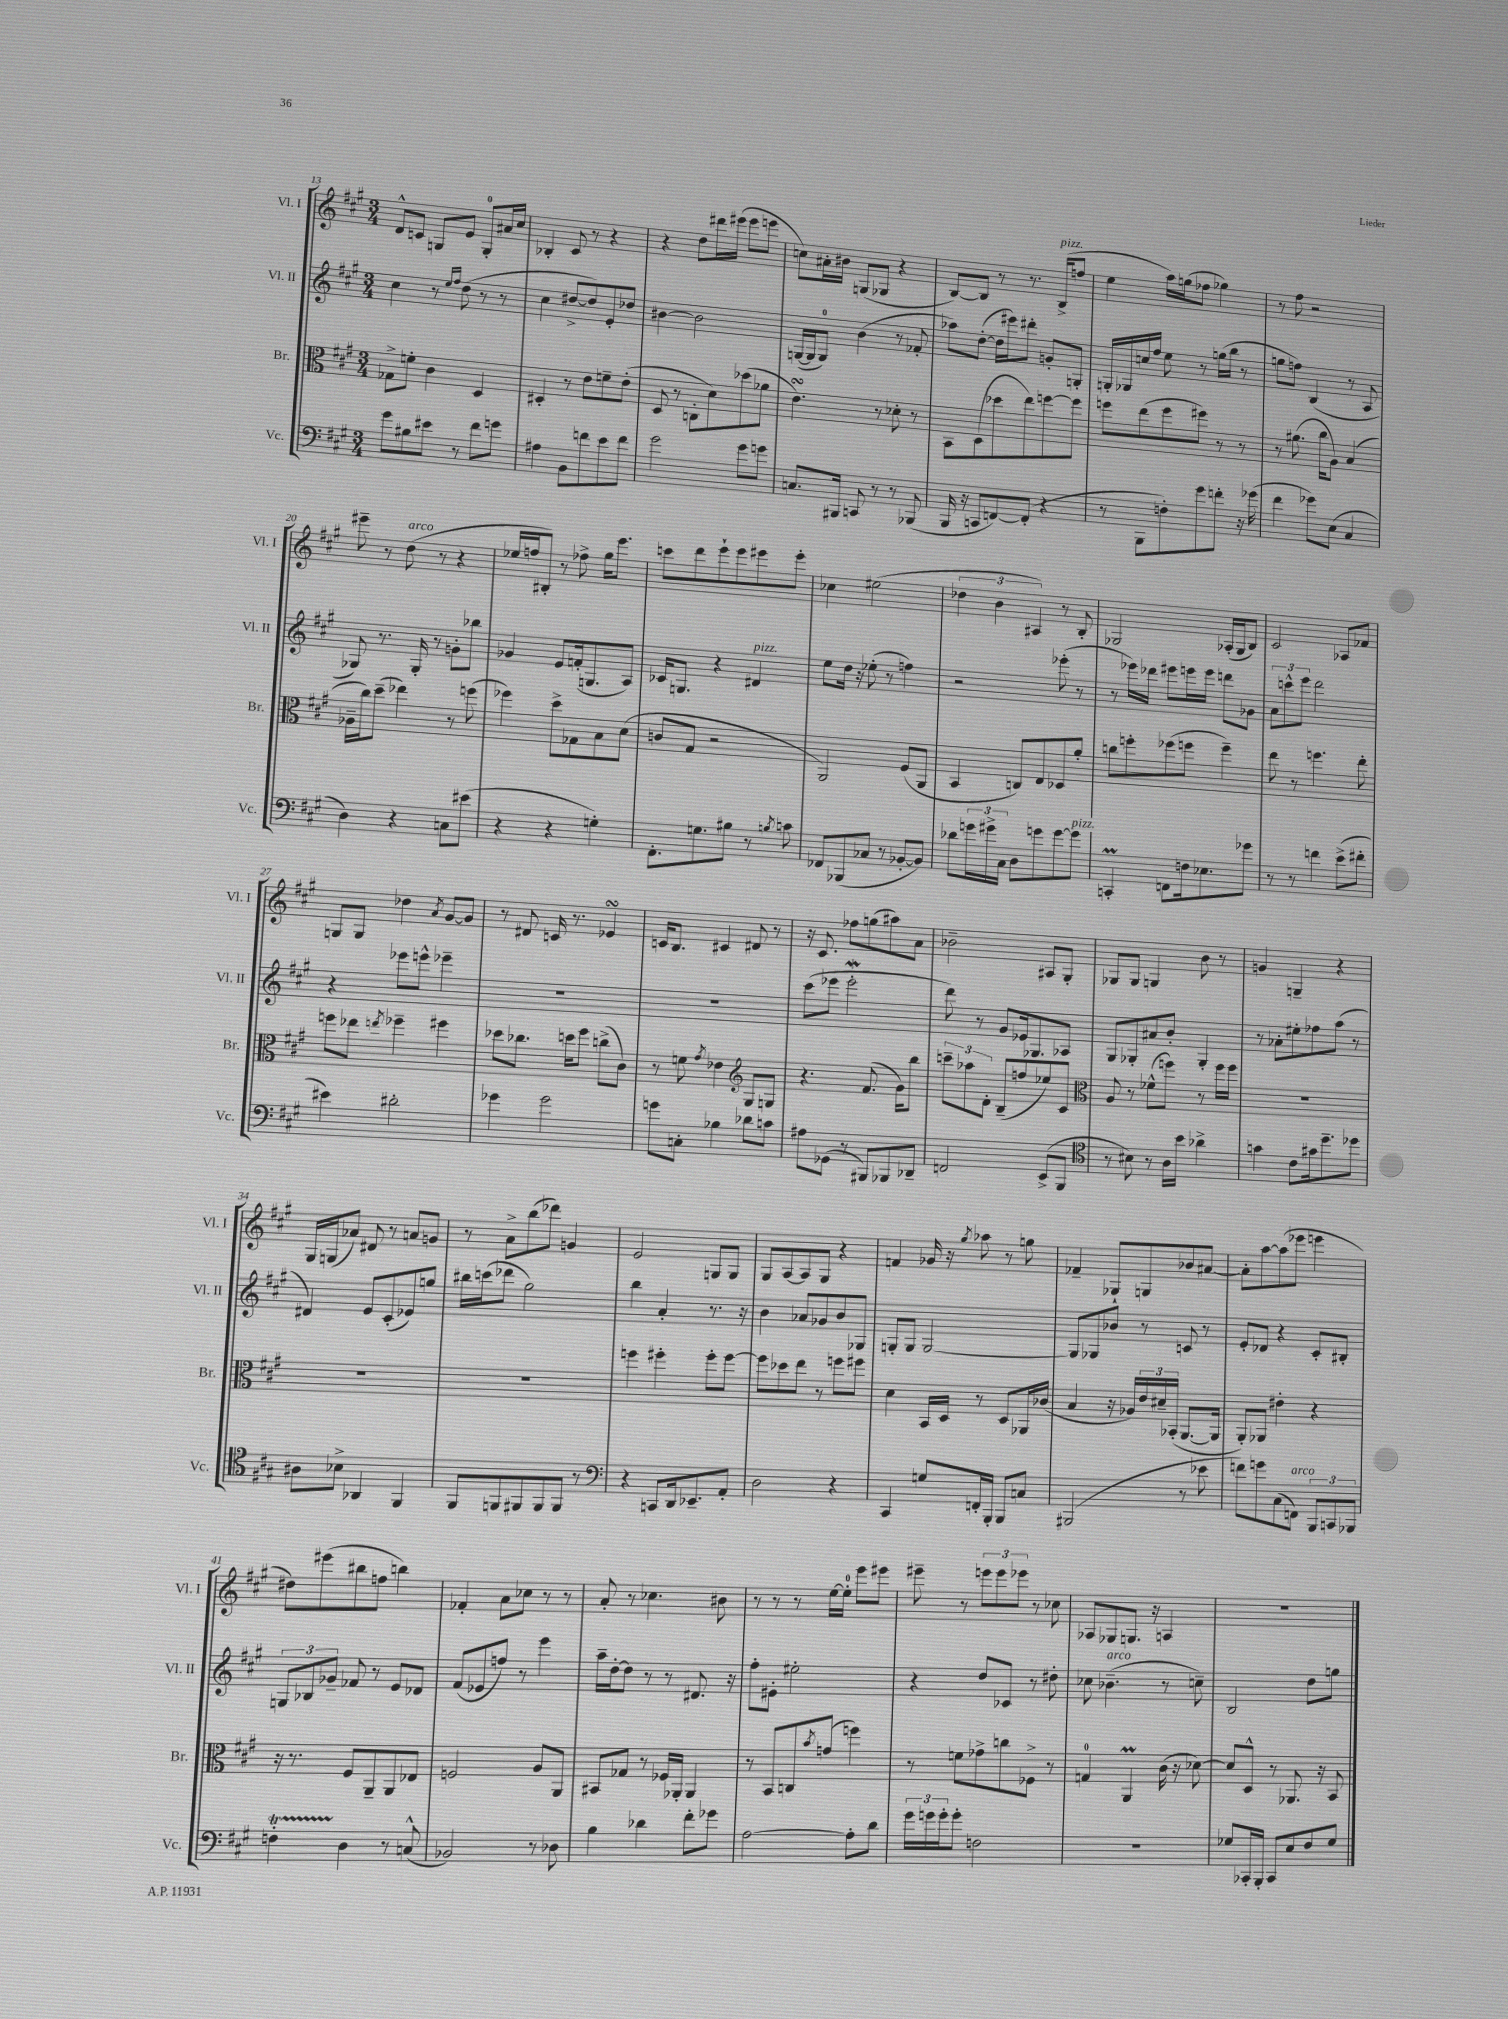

**kern	**kern	**kern	**kern
*staff4	*staff3	*staff2	*staff1
*clefF4	*clefC3	*clefG2	*clefG2
*k[f#c#g#]	*k[f#c#g#]	*k[f#c#g#]	*k[f#c#g#]
*M3/4	*M3/4	*M3/4	*M3/4
8g#	8G-^	4cc#	8d^^
8B#	8f'	.	8c
8e#	4c#	8r	8G
.	.	16qqee	.
.	.	16qqff#	.
8r	.	(8dd	8e
8f#	4D	8r	8G'
8g	.	8r	16a#
.	.	.	16cc#
=	=	=	=
4A#	4D#'	4cc#	4B-'
8BB	8r	[8dd#^	8c#
8f	8e	8dd#])	8r
8e	8f~	8e'	4r
8f	(8e'	8dd-	.
=	=	=	=
2g#	8D	[4b#	4r
.	8r	.	.
.	8C'	2b#]	8dd
.	8d)	.	16ddd#
.	.	.	(16eee#
8g#	(8dd-	.	8eee#
8g	8a-	.	8eee
=	=	=	=
8.C	4.e)	([16G	8cc)
.	.	16G]	.
.	.	8G)	16a#'
16BBB#	.	.	16b#
8CC	.	(4b	(8G
8r	8r	.	8G-
8r	8d-'	8r	4r
(8BBB-	8r	8f-'	.
=	=	=	=
16BBB	8BB	8aa-)	[8B)
16r	.	.	.
8CC	(8D	([8dd'	8B]
[8FF)	8dd-	16dd]	8r
.	.	16eee#)	.
(8FF']	8ee)	8ddd#'	8.r
4r	[8ff	8g'	.
.	.	.	(16B^
.	8ff]	8G'	8ff
=	=	=	=
8r	8ff	16G'	4ee
.	.	16G-	.
8BBB	(8ee	16cc	.
.	.	16ff#	.
8F')	8ff	8ee	16aa)
.	.	.	(16gg
8g#	8ff#)	8r	8ff-
8f'	8r	(16gg	4gg-)
.	.	16bb	.
16r	8r	8r	.
(16g-	.	.	.
=	=	=	=
4f#	8r	8gg	8r
.	(8.a#	8ff)	8ff#
8g-)	.	(4B	2r
.	16cc#	.	.
(8E	8A)	.	.
4C#	(4B	8r	.
.	.	8A	.
=	=	=	=
4D)	16A-~	8G-)	8eee#~
.	16cc#)	.	.
.	(8dd~	8.r	8r
4r	4ee-)	.	(8dd
.	.	16G-'	.
.	.	8r	8r
8C	8r	8g'	4r
(8e#	(8ff	8bb-	.
=	=	=	=
4r	4ff-)	4g-	16ee-
.	.	.	16ff
.	.	.	8B#')
4r	8dd^	8e	8r
.	8G-	(16f'	8ff-^
.	.	8.G	.
4G')	8B	.	16gg#
.	.	.	8.eee
.	(8d	8A)	.
=	=	=	=
8.FF#'	8c	16c-	8ccc
.	.	8.G	.
.	8G#	.	8ddd
8.G	.	.	.
.	2r	4r	8eee`
8B#	.	.	8eee
8r	.	4d#	8eee#
8qB	.	.	.
8c	.	.	8eee#'
=	=	=	=
8FF-	2AA)	8ee	4cc-
(8BBB-	.	16dd	.
.	.	16r	.
8C-	.	(8ee-'	(2ee#
8r	.	8r	.
[8BB-'	(8F#	4ff)	.
8BB-])	8AA	.	.
=	=	=	=
8d-	4BB	2r	6dd-
24g	.	.	.
24g#^	.	.	6b
24C#	.	.	.
8D	8C)	.	.
.	.	.	6A#)
8g	8E	.	.
[8g	8D-	(8eee-'	8r
8g]	8a'	8r	8B'
=	=	=	=
4CC'	8cc	8r	2G-
.	8ff'	16eee-)	.
.	.	16ddd-	.
8FF	(8ff-	8eee#	.
16F	8ff	16eee	.
8.E-	.	16eee	.
.	4ff~)	8ddd	(16A-'
.	.	.	16G-
8g-	.	8g-	8B)
=	=	=	=
8r	8ee	12a	2c#
.	.	12ccc^^	.
8r	8r	.	.
.	.	12eee	.
4f	4.ff	2ddd	.
(8e^	.	.	8A-
8f#'	8ee'	.	8f-
=	=	=	=
4e#)	8ff	4r	8G
.	8ee-	.	8G
.	8qee	.	.
2d#'	4ff-~	8eee-	4dd-
.	.	8eee^^	.
.	.	.	8qa
.	4ff#	4eee-~	[8g#
.	.	.	8g#]
=	=	=	=
4g-	8dd-	2.r	8r
.	8.cc-	.	8d#
2g-	.	.	16c
.	16dd	.	8.r
.	8ff#	.	.
.	(8cc^	.	4e-
.	8c#)	.	.
=	=	=	=
8g	8r	2.r	16c
.	.	.	8.B
8C'	8f	.	.
.	8qg#	.	.
4B-	4e-	.	4c#
*	*clefG2	*	*
8d-	8G#	.	8d#
8c	8G	.	8r
=	=	=	=
8A#	4.r	(8ccc#	16r
.	.	.	8.c#
(8GG-	.	8eee-	.
8r	.	2eee-'	8ff-
8BBB#)	(8.f#	.	(8gg
8BBB-	.	.	8aa#)
.	16g#)	.	.
8DD-~	8bb	.	8a
=	=	=	=
2FF	12ccc~	8ddd)	2b-~
.	12aa-	.	.
.	.	8r	.
.	12d'	.	.
.	(8B~	8g#	.
.	8ff	16e-	.
.	.	8.G-	.
(8EE^	8ee-)	.	8A#
8BBB	8c#	8A-	8G#'
=	=	=	=
*clefC4	*clefC3	*	*
8r	8A	8G#	8G-
8B#)	8r	8G-'	8G-
8r	(8f-^^	8a#	4G
16A	8ff)	8b'	.
16b	.	.	.
4a-^	8r	4G-'	8b
.	16ff	.	8r
.	16ff	.	.
=	=	=	=
4g	2.r	8r	4g
.	.	8a-'	.
8c#	.	8ee#'	4G~
16g#	.	8ff-	.
8.dd~	.	.	.
.	.	(8aa	4r
8dd-	.	8r	.
=	=	=	=
8A#	2.r	4d#)	16G#
.	.	.	(16G
8B-^	.	.	8a-)
4AA-	.	8e	8d#
.	.	(8c#'	8r
4FF#	.	8e-)	8a
.	.	8gg	8g
=	=	=	=
8FF#	2.r	16bb#	8r
.	.	(16ccc	.
8FF	.	8ddd-	8a^
8FF#	.	2gg#)	(8bb
8FF#	.	.	8ddd-)
8FF#	.	.	4g
8r	.	.	.
=	=	=	=
*clefF4	*	*	*
4r	4ff	4bb	2e
8CC	4ff#'	4a'	.
16DD	.	.	.
8.EE-~	.	.	.
.	8ff#'	8.r	8G
8AA'	[8ff#	.	8G
.	.	16r	.
=	=	=	=
2D	8ff#]	4b	8G#
.	8dd-	.	[8A
.	8ee	8a-	8A]
.	8r	8g-	8G#
4r	8ff	8b	4r
.	8ff#	8G-	.
=	=	=	=
4CC#	4d	8G'	4f
.	.	8G	.
8G	16BB	[2G	16g-
.	16D	.	16r
.	.	.	8qgg#
16FF'	8r	.	8aa-
16BBB'	.	.	.
8BBB	8D	.	8r
8C	16AA-	.	8gg
.	(16c-	.	.
=	=	=	=
(2BBB#	4B	8G]	4f-~
.	.	8G-	.
.	16r	8b-	8G-`
.	16A-)	.	.
.	24e	8r	8G
.	24d#~	.	.
.	(24BB-'	.	.
8r	[8.AA	8c	8b-
8e-	.	8r	[8a#
.	16AA]	.	.
=	=	=	=
8f)	8AA')	8e'	8a#']
8g	8AA-	8d-	[8aa
(8C#	4e#'	4r	(8aa]
8FF)	.	.	8eee-
12BBB	4r	8c#'	4eee
12CC	.	.	.
.	.	8B#'	.
12BBB-	.	.	.
=	=	=	=
4F'	16r	12G	8dd#)
.	8.r	.	.
.	.	12B-	.
.	.	.	(8eee#
.	.	12g-~	.
4D	8F#	8f-	8bb#
.	8AA~	8r	8ff
8r	8AA	8e	4bb)
(8C^^	8E-	8d-	.
=	=	=	=
2BB-)	2F	(8f#	4f-'
.	.	8e-	.
.	.	8ff)	8a
.	.	8r	8cc-
8r	8A	4eee	8r
8D-	8AA	.	8r
=	=	=	=
4B	8BB#	16aa~	8a'
.	.	[16dd'	.
.	8G-	8dd]	8r
4d-	8r	8r	4.cc-
.	16F-	8r	.
.	16AA-'	.	.
8f#'	4AA-	8.d#	.
8g-	.	.	8b#
.	.	16r	.
=	=	=	=
[2A	8r	8ff#'	8r
.	8BB	8e#'	8r
.	8C	2ee#'	8r
.	8qb	.	.
.	(8g	.	[16ee
.	.	.	16ee']
8A']	4ff)	.	8eee
8d	.	.	8eee#
=	=	=	=
24g#	8r	4r	8eee#~
24g	.	.	.
24g'	.	.	.
8g'	8f	.	8r
2F	8g-^	8dd	12eee
.	.	.	12eee
.	8cc	8c-	.
.	.	.	12eee-
.	8F-^	8r	8r
.	8r	8dd#'	8cc-
=	=	=	=
2.r	4G	8cc-	8A-
.	.	(4.b-~	8G-
.	4AA	.	8.G
.	.	.	16r
.	(16c#	8r	4A
.	16r	.	.
.	[8d-)	8cc~)	.
=	=	=	=
8G-	8d-]	2B	2.r
16CC-'	8D^^	.	.
16BBB'	.	.	.
8CC-	8r	.	.
8E	8.AA-	.	.
8F#	.	8dd	.
.	16r	.	.
8G-	8BB	8gg	.
==	==	==	==
*-	*-	*-	*-
